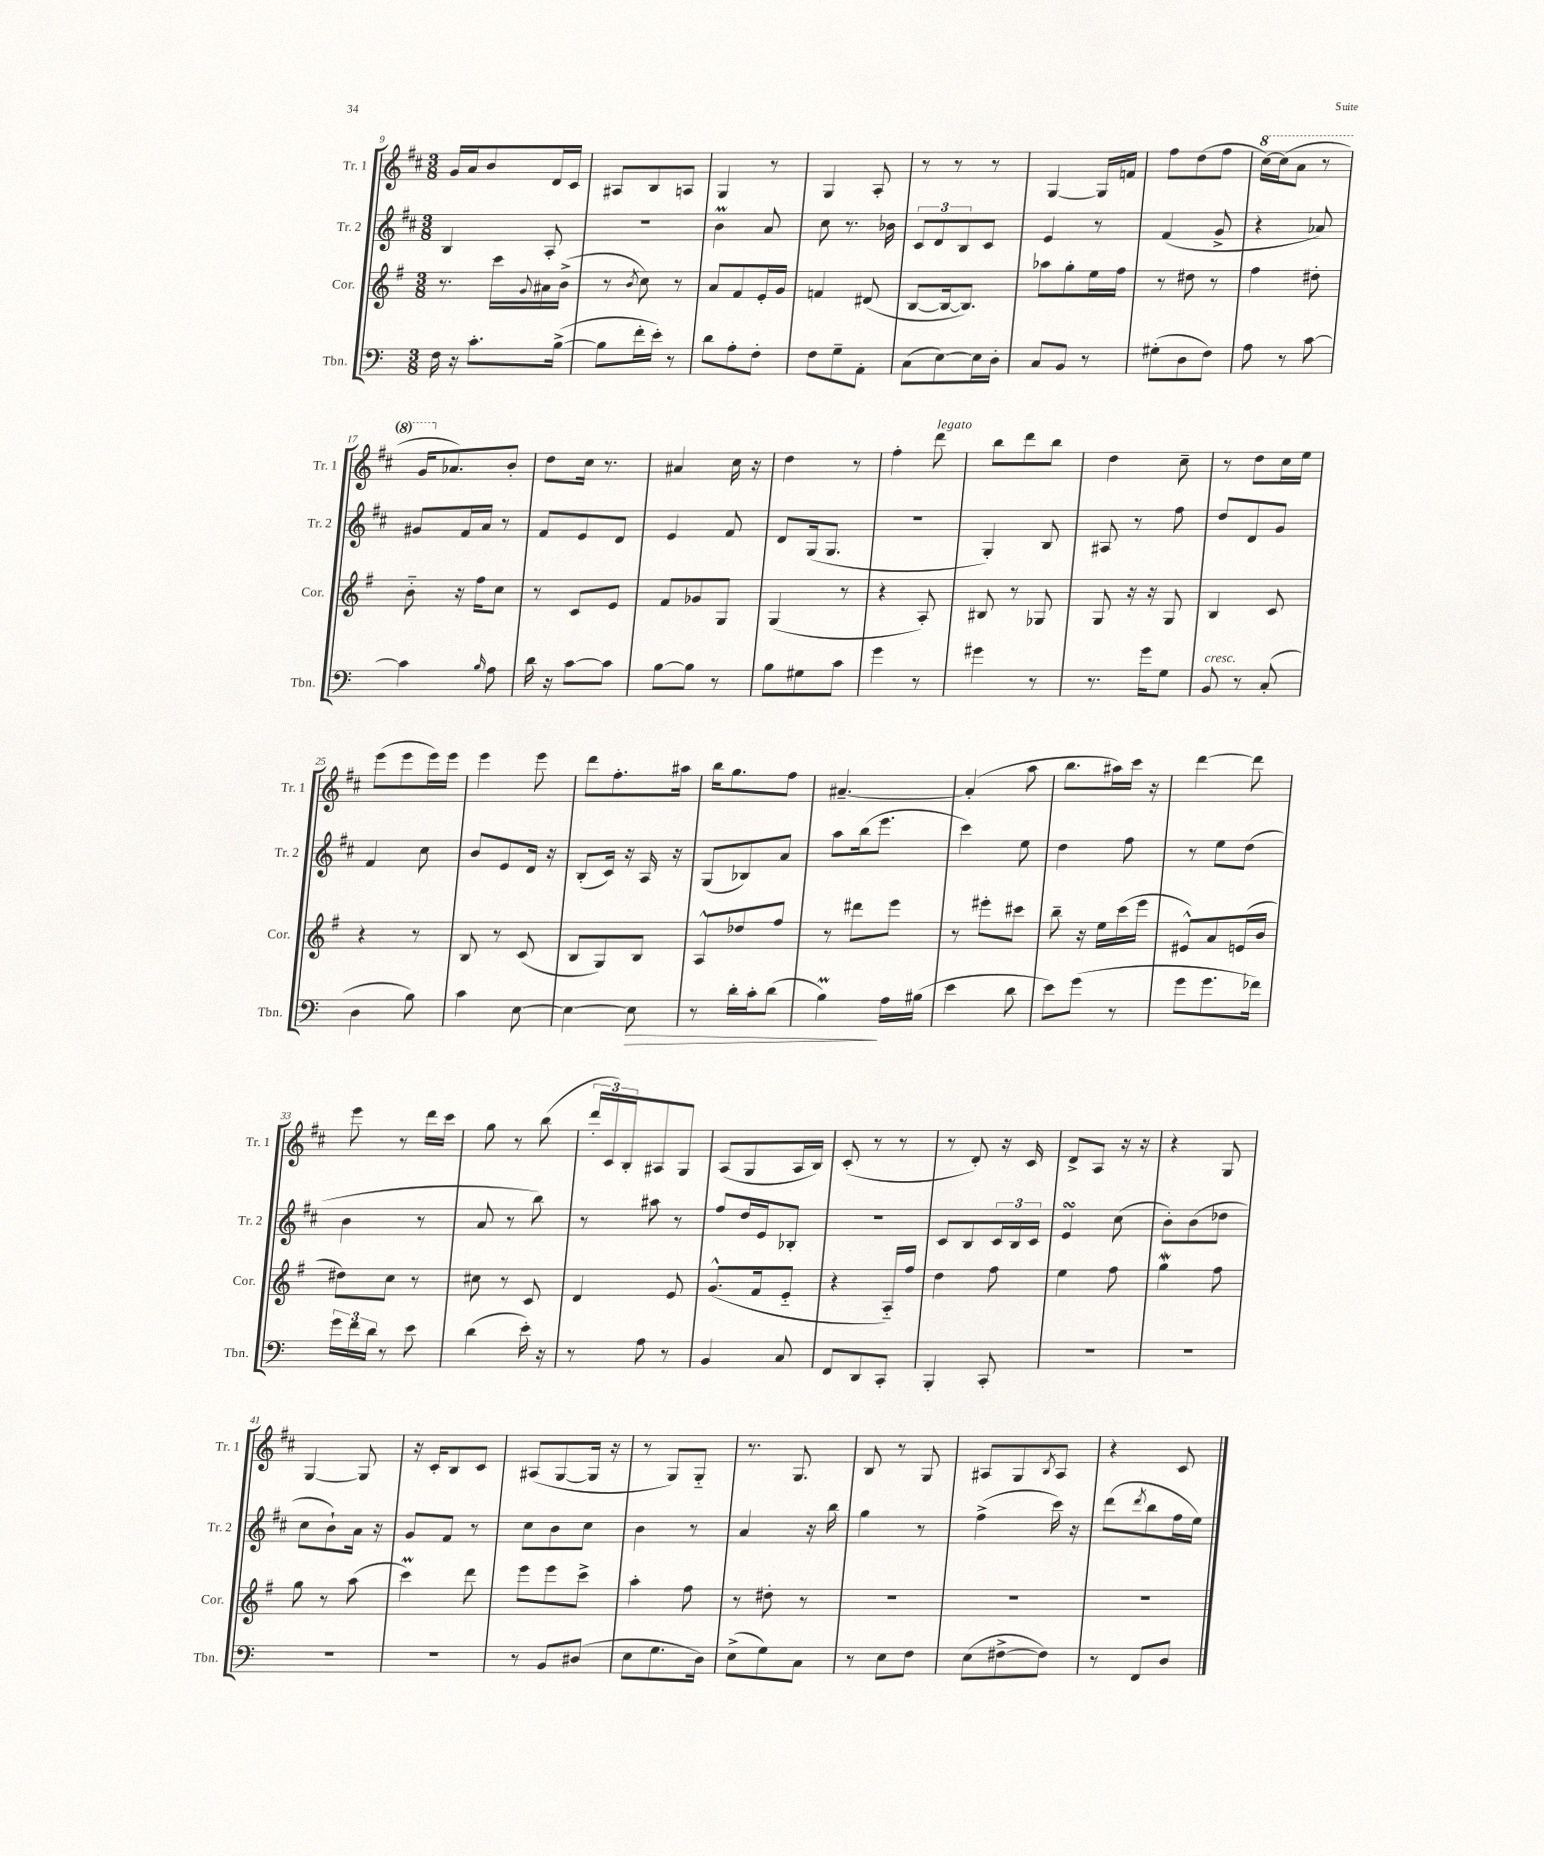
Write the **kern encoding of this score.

**kern	**dynam	**kern	**kern	**kern
*part4	*part4	*part3	*part2	*part1
*staff4	*staff4	*staff3	*staff2	*staff1
*I"Tbn.	*	*I"Cor.	*I"Tr. 2	*I"Tr. 1
*I'Tbn.	*	*I'Cor.	*I'Tr. 2	*I'Tr. 1
*clefF4	*	*clefG2	*clefG2	*clefG2
*k[]	*	*k[f#]	*k[f#c#]	*k[f#c#]
*M3/8	*	*M3/8	*M3/8	*M3/8
=9	=9	=9	=9	=9
16F\	.	8.r	4B/	16g/LL
16r	.	.	.	16a/J
8.c'\L	.	.	.	8b/
.	.	16ccc\LL	.	.
.	.	8qqg/	.	.
.	.	16a#X\	8A'/	16d/L
([16B^\Jk	.	(16b^\JJ	.	16c#/JJ
=10	=10	=10	=10	=10
8B\L]	.	8r	4.r	8A#X/L
.	.	8qb/	.	.
16f'\L	.	8cc\)	.	8B/
16e'\JJ)	.	.	.	.
8r	.	8r	.	8An/J
=11	=11	=11	=11	=11
8d\L	.	8a/L	4bM\	4G/
8A'\	.	8f#/	.	.
8F'\J	.	16e'/L	8a/	8r
.	.	16g/JJ	.	.
=12	=12	=12	=12	=12
8F\L	.	4fn/	8cc#\	4G/
8G~\	.	.	8.r	.
8AA'\J	.	(8d#X/	.	8A'/
.	.	.	16b-X\	.
=13	=13	=13	=13	=13
(8C\L	.	[8B/L	12c#/L	8r
.	.	.	12d/	.
[8E\)	.	16B/k_	.	8r
.	.	.	12B/	.
.	.	8.B/J])	.	.
16E\L]	.	.	8c#/J	8r
16D'\JJ	.	.	.	.
=14	=14	=14	=14	=14
8C/L	.	8aa-X\L	4e/	[4G/
8BB/J	.	8gg'\	.	.
8r	.	16ee\L	8r	16G/LL]
.	.	16ff#\JJ	.	16fn/JJ
=15	=15	=15	=15	=15
(8G#X'\L	.	8r	(4f#/	8ff#\L
8D\	.	8dd#X\	.	(8dd\
8F\J)	.	8r	8g^/	8ff#\J
=16	=16	=16	=16	=16
*	*	*	*	*8va
8A\	.	4ff#\	4r	[16ccc#\LL)
.	.	.	.	(16ccc#\J]
8r	.	.	.	8aa\J
[8c\	.	8dd#X'\	8a-X/)	8r
!!LO:LB:g=z
=17	=17	=17	=17	=17
4c\]	.	8b\	8g#X/L	16gg/KL
*	*	*	*	*X8va
.	.	.	.	8.a-X/)
.	.	16r	16f#/L	.
.	.	16ff#\KL	16a/JJ	.
16qqB/	.	.	.	.
8A\	.	8cc\J	8r	8b'/J
=18	=18	=18	=18	=18
16d\	.	8r	8f#/L	8dd\L
16r	.	.	.	.
[8c\L	.	8c/L	8e/	16cc#\Jk
.	.	.	.	8.r
8c\J]	.	8e/J	8d/J	.
=19	=19	=19	=19	=19
[8B\L	.	8f#/L	4e/	4a#X/
8B\J]	.	8g-X/	.	.
8r	.	8G/J	8f#/	16cc#\
.	.	.	.	16r
=20	=20	=20	=20	=20
8B\L	.	(4G/	8d/L	4dd\
8G#X\	.	.	(16G/k	.
.	.	.	8.G/J	.
8c\J	.	8r	.	8r
=21	=21	=21	=21	=21
4g\	.	4r	4.r	4ff#'\
!	!	!	!	!LO:TX:a:i:t=legato
8r	.	8A'/)	.	8ddd\
=22	=22	=22	=22	=22
4g#X\	.	8B#X/	4G'/)	8bb\L
.	.	8r	.	8ddd\
8r	.	8G-X/	8B/	8bb\J
=23	=23	=23	=23	=23
8.r	.	8G/	8A#X/	4dd\
.	.	16r	8r	.
16g\KL	.	16r	.	.
8G\J	.	8G/	8ff#\	8cc#~\
=24	=24	=24	=24	=24
!LO:TX:a:i:t=cresc.	!	!	!	!
8BB/	.	4B/	8dd/L	8r
8r	.	.	8d/	8dd\L
(8C'/	.	8c/	8g/J	16cc#\L
.	.	.	.	16ee\JJ
!!LO:LB:g=z
=25	=25	=25	=25	=25
4D\	.	4r	4f#/	(8eee\L
.	.	.	.	8eee\
8B\)	.	8r	8cc#\	16eee\L)
.	.	.	.	16eee\JJ
=26	=26	=26	=26	=26
4c\	.	8B/	8b/L	4eee\
.	.	8r	8e/	.
[8E\	.	(8c/	16d/Jk	8eee\
.	.	.	16r	.
=27	=27	=27	=27	=27
4E\_	.	8B/L	(8B'/L	8ddd\L
.	.	8G/)	16c#/Jk)	8.ff#'\
.	.	.	16r	.
!	!LO:HP:b	!	!	!
8E\]	>	8B/J	16A/	.
.	.	.	16r	16aa#X\Jk
=28	=28	=28	=28	=28
8r	.	8A^^/L	(8G/L	16bb\KL
.	.	.	.	8.gg\
16d'\LL	.	8dd-X/	8B-X/)	.
16c'\J	.	.	.	.
(8d\J	.	8ff#/J	8a/J	8ff#\J
=29	=29	=29	=29	=29
4Bm\)	.	8r	8aa\L	[4.a#X~/
.	.	8ddd#X\L	(16bb\k	.
.	.	.	8.eee\J	.
16A\LL	]	8eee\J	.	.
(16B#X\JJ	.	.	.	.
=30	=30	=30	=30	=30
4e\	.	8r	4ccc#\)	(4a#'/]
.	.	8eee#X'\L	.	.
8d\	.	8ccc#X\J	8ee\	8aa\
=31	=31	=31	=31	=31
8e\L)	.	8bb~\	4dd\	8.bb\L
(8g\J	.	16r	.	.
.	.	16ee\LL	.	16aa#X\L)
8r	.	(16ccc\	8ff#\	16ccc#\JJ
.	.	16eee\JJ	.	16r
=32	=32	=32	=32	=32
8g\L	.	8e#X^^/L)	8r	[4ddd\
8.g\	.	8a/	8ee\L	.
.	.	(16en/L	(8dd\J	8ddd\]
16f-X\Jk)	.	16b/JJ	.	.
!!LO:LB:g=z
=33	=33	=33	=33	=33
24g\LL	.	8dd#X\L)	4b\	8eee\
24f\	.	.	.	.
24d\JJ	.	.	.	.
8r	.	8cc\J	.	8r
8e\	.	8r	8r	16ddd\LL
.	.	.	.	16ccc#\JJ
=34	=34	=34	=34	=34
(4d\	.	8cc#X\	8a/	8gg\
.	.	8r	8r	8r
16e'\)	.	8c/	8bb\)	(8bb\
16r	.	.	.	.
=35	=35	=35	=35	=35
8r	.	4d/	8r	24ddd'/LL
.	.	.	.	24c#/)
.	.	.	.	24B'/J
8A\	.	.	8aa#X\	8A#X/
8r	.	8e/	8r	8G/J
=36	=36	=36	=36	=36
4BB/	.	(8.g^^/L	8ff#/L	(8A/L
.	.	.	16dd/L	8G/
.	.	16f#/k	16e/J	.
8C/	.	8e/J	8B-X'/J	16A/L
.	.	.	.	16B/JJ)
=37	=37	=37	=37	=37
8FF/L	.	4r	4.r	(8c#'/
8DD/	.	.	.	8r
8CC'/J	.	16A/LL)	.	8r
.	.	16ff#/JJ	.	.
=38	=38	=38	=38	=38
4BBB'/	.	4dd\	8c#/L	8r
.	.	.	8B/	8d'/)
8CC'/	.	8ff#\	24c#/L	16r
.	.	.	24B/	.
.	.	.	.	16c#/
.	.	.	24c#/JJ	.
=39	=39	=39	=39	=39
4.r	.	4ee\	4esSSS/	8d^/L
.	.	.	.	8A/J
.	.	8ff#\	(8cc#\	16r
.	.	.	.	16r
=40	=40	=40	=40	=40
4.r	.	4ggw\	8b'\L)	4r
.	.	.	(8b\	.
.	.	8ff#\	8dd-X\J	8G/
!!LO:LB:g=z
=41	=41	=41	=41	=41
4.r	.	8gg\	8cc#\L	[4G/
.	.	8r	8b`\)	.
.	.	(8aa\	16a\Jk	8G/]
.	.	.	16r	.
=42	=42	=42	=42	=42
4.r	.	4cccM\)	8g/L	16r
.	.	.	.	16c#'/KL
.	.	.	8f#/J	8B/
.	.	8ddd\	8r	8c#/J
=43	=43	=43	=43	=43
8r	.	8eee\L	8cc#\L	(8A#X/L
8BB/L	.	8eee\	8b\	[8G/
(8D#X/J	.	8ccc^\J	8cc#\J	16G/Jk]
.	.	.	.	16r
=44	=44	=44	=44	=44
8E\L	.	4aa'\	4b\	8r
8.G\	.	.	.	8G/L)
.	.	8ff#\	8r	8G/J
16D\Jk)	.	.	.	.
=45	=45	=45	=45	=45
(8E^\L	.	8r	4a/	8.r
8G\)	.	8dd#X'\	.	.
.	.	.	.	8.G/
8C\J	.	8r	16r	.
.	.	.	16bb\	.
=46	=46	=46	=46	=46
8r	.	4.r	4gg\	8B/
8E\L	.	.	.	8r
8F\J	.	.	8r	8G/
=47	=47	=47	=47	=47
(8E\L	.	4.r	(4ff#^\	8A#X/L
[8F#X^\	.	.	.	8G/
.	.	.	.	8qB/
8F#\J])	.	.	16ccc#\)	8A#/J
.	.	.	16r	.
=48	=48	=48	=48	=48
8r	.	4.r	(8ddd\L	4r
.	.	.	8qddd/	.
8FF/L	.	.	8bb\	.
8D/J	.	.	16ff#\L	8c#/
.	.	.	16ee\JJ)	.
==	==	==	==	==
*-	*-	*-	*-	*-
